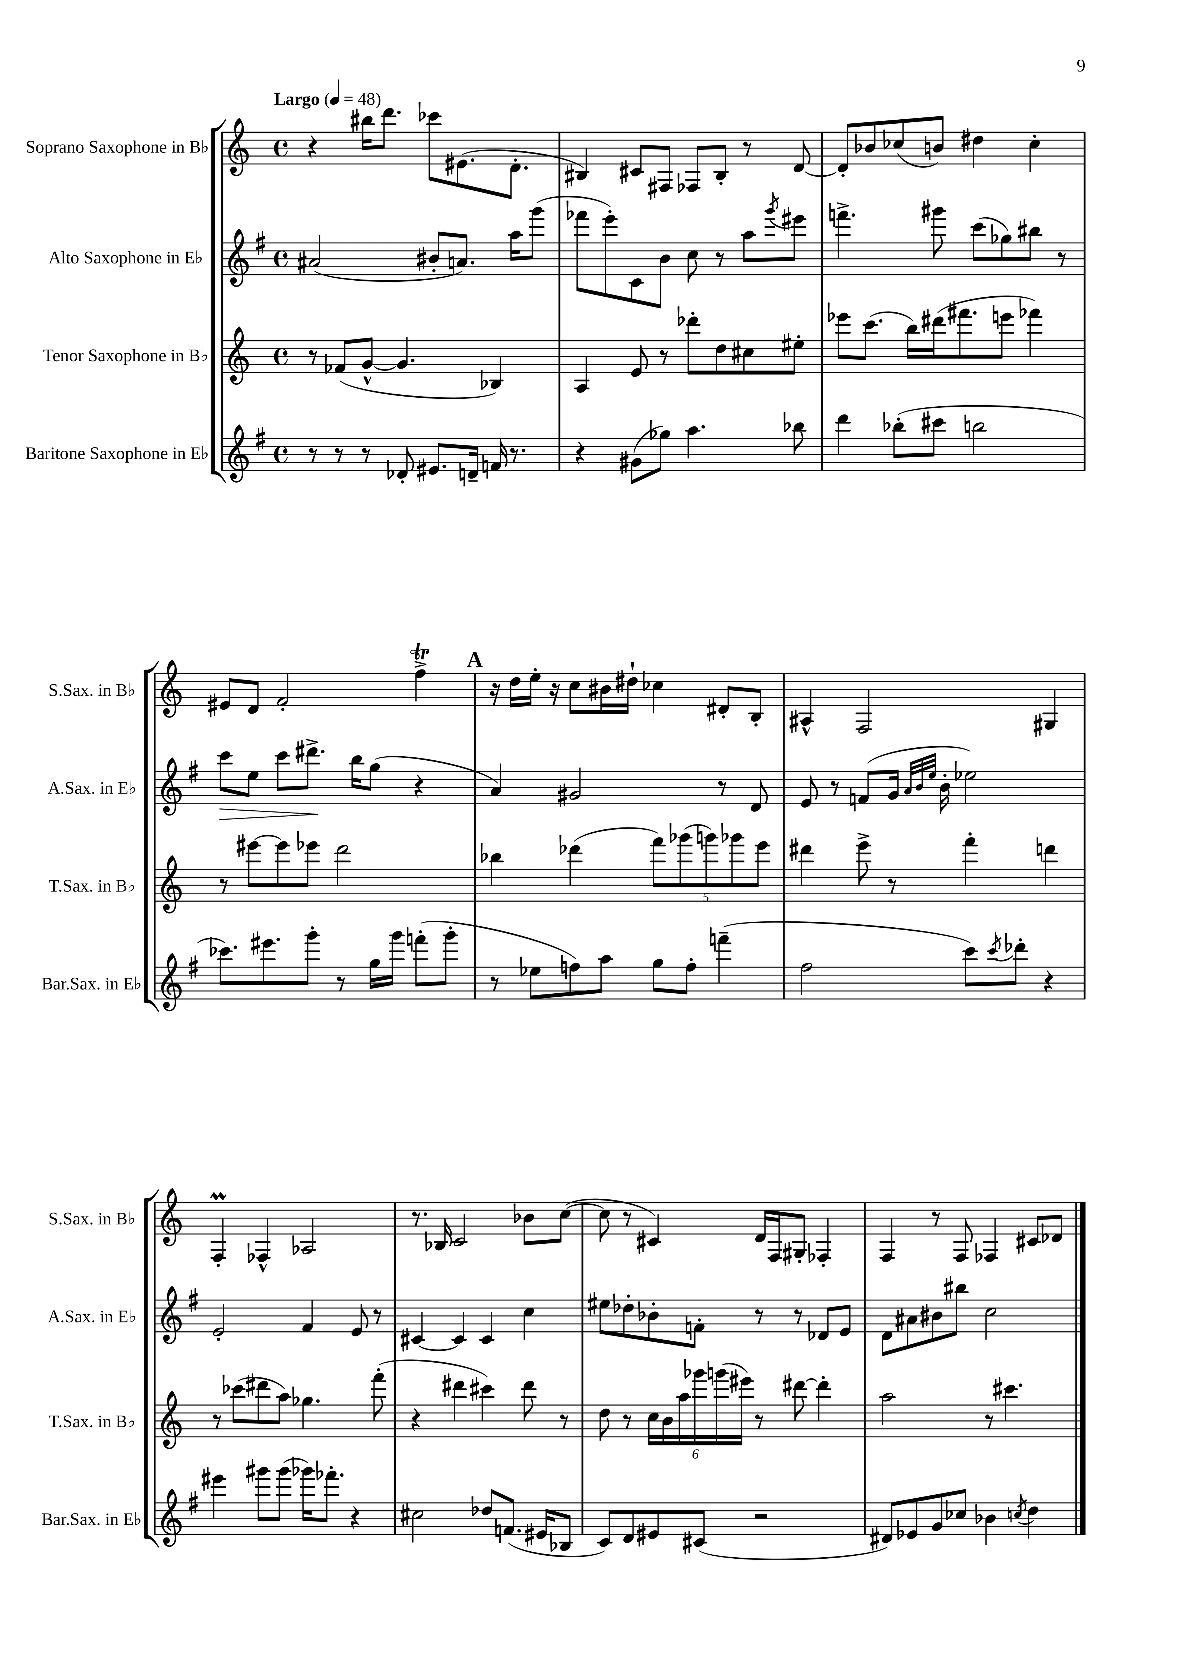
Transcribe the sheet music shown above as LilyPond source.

<<
\new StaffGroup <<
\new Staff = "s0" \with { instrumentName = "Soprano Saxophone in Bb" shortInstrumentName = "S.Sax. in Bb" } {
    \clef treble \key c \major \defaultTimeSignature \time 4/4 \tempo "Largo" 4 = 48
    r4 bis''16 d'''8. ces'''8 eis'8.( d'8.-. |
    bis4) cis'8 fis8 fes8 bis8-. r8 d'8~ |
    d'8-. bes'8 ces''8( b'8) dis''4 ces''4-. |
    eis'8 d'8 f'2-. f''4->\trill |
    \mark \markup { \bold "A" } r16 d''16 e''16-. r16 c''8 bis'16 dis''16-! ces''4 dis'8-. b8-. |
    ais4-^ f2 gis4 |
    f4-.\prall fes4-^ aes2 |
    r8. bes16 c'2 bes'8 c''8~( |
    c''8 r8 cis'4) d'16 f16 gis8-. fes4-. |
    f4 r8 f8 fes4 cis'8 des'8 \bar "|." |
}
\new Staff = "s1" \with { instrumentName = "Alto Saxophone in Eb" shortInstrumentName = "A.Sax. in Eb" } {
    \clef treble \key g \major \defaultTimeSignature \time 4/4
    ais'2( bis'8-. a'8.) a''16 g'''8( |
    fes'''8 e'''8-.) c'8 b'8 c''8 r8 a''8 \acciaccatura { g'''8 } eis'''8 |
    f'''4.-> gis'''8 c'''8( ges''8) bis''8 r8 |
    c'''8\> e''8 c'''8 dis'''8.->\! b''16 g''8( r4 |
    \mark \markup { \bold "A" } a'4) gis'2 r8 d'8 |
    e'8 r8 f'8( g'16 \grace { a'32 b'32 e''32 } b'16-. ees''2) |
    e'2-. fis'4 e'8 r8 |
    cis'4~ cis'4 cis'4 c''4 |
    eis''8 des''8-. bes'8-. f'8-. r8 r8 des'8 e'8 |
    d'8 ais'8 bis'8 bis''8 c''2 \bar "|." |
}
\new Staff = "s2" \with { instrumentName = "Tenor Saxophone in Bb" shortInstrumentName = "T.Sax. in Bb" } {
    \clef treble \key c \major \defaultTimeSignature \time 4/4
    r8 fes'8( g'8~-^ g'4. bes4) |
    a4 e'8 r8 des'''8-. d''8 cis''8 eis''8-. |
    ees'''8 c'''8.( b''16) dis'''16( fis'''8. e'''8 fes'''4) |
    r8 eis'''8~ eis'''8 ees'''8 d'''2 |
    \mark \markup { \bold "A" } bes''4 des'''4( \tuplet 5/4 { f'''8) ges'''8( g'''8) ges'''8 e'''8 } |
    dis'''4 e'''8-> r8 f'''4-. d'''4 |
    r8 ces'''8( dis'''8 a''8) ges''4. f'''8-.( |
    r4 dis'''4 cis'''4) dis'''8 r8 |
    d''8 r8 \tuplet 6/4 { c''16 b'16 a''16 ges'''16 g'''16( eis'''16) } r8 dis'''8~ dis'''4-. |
    a''2 r8 cis'''4. \bar "|." |
}
\new Staff = "s3" \with { instrumentName = "Baritone Saxophone in Eb" shortInstrumentName = "Bar.Sax. in Eb" } {
    \clef treble \key g \major \defaultTimeSignature \time 4/4
    r8 r8 r8 des'8-. eis'8. d'16-- f'16 r8. |
    r4 gis'8( ges''8) a''4. bes''8 |
    d'''4 bes''8-.( cis'''8 b''2 |
    ces'''8.) eis'''8. g'''8-. r8 g''16 g'''16 f'''8-.( g'''8-. |
    \mark \markup { \bold "A" } r8 ees''8 f''8) a''8 g''8 f''8-. f'''4--( |
    fis''2 c'''8) \acciaccatura { c'''8 } des'''8-. r4 |
    eis'''4 gis'''8 gis'''8( ges'''16) fes'''8.-. r4 |
    cis''2 des''8 f'8.( eis'16 bes8 |
    c'8) d'8 eis'8 cis'8( r2 |
    dis'8) ees'8 g'8 ces''8 bes'4 \acciaccatura { c''8 } d''4 \bar "|." |
}
>>
>>
\layout { \context { \Score \remove "Bar_number_engraver" } }
